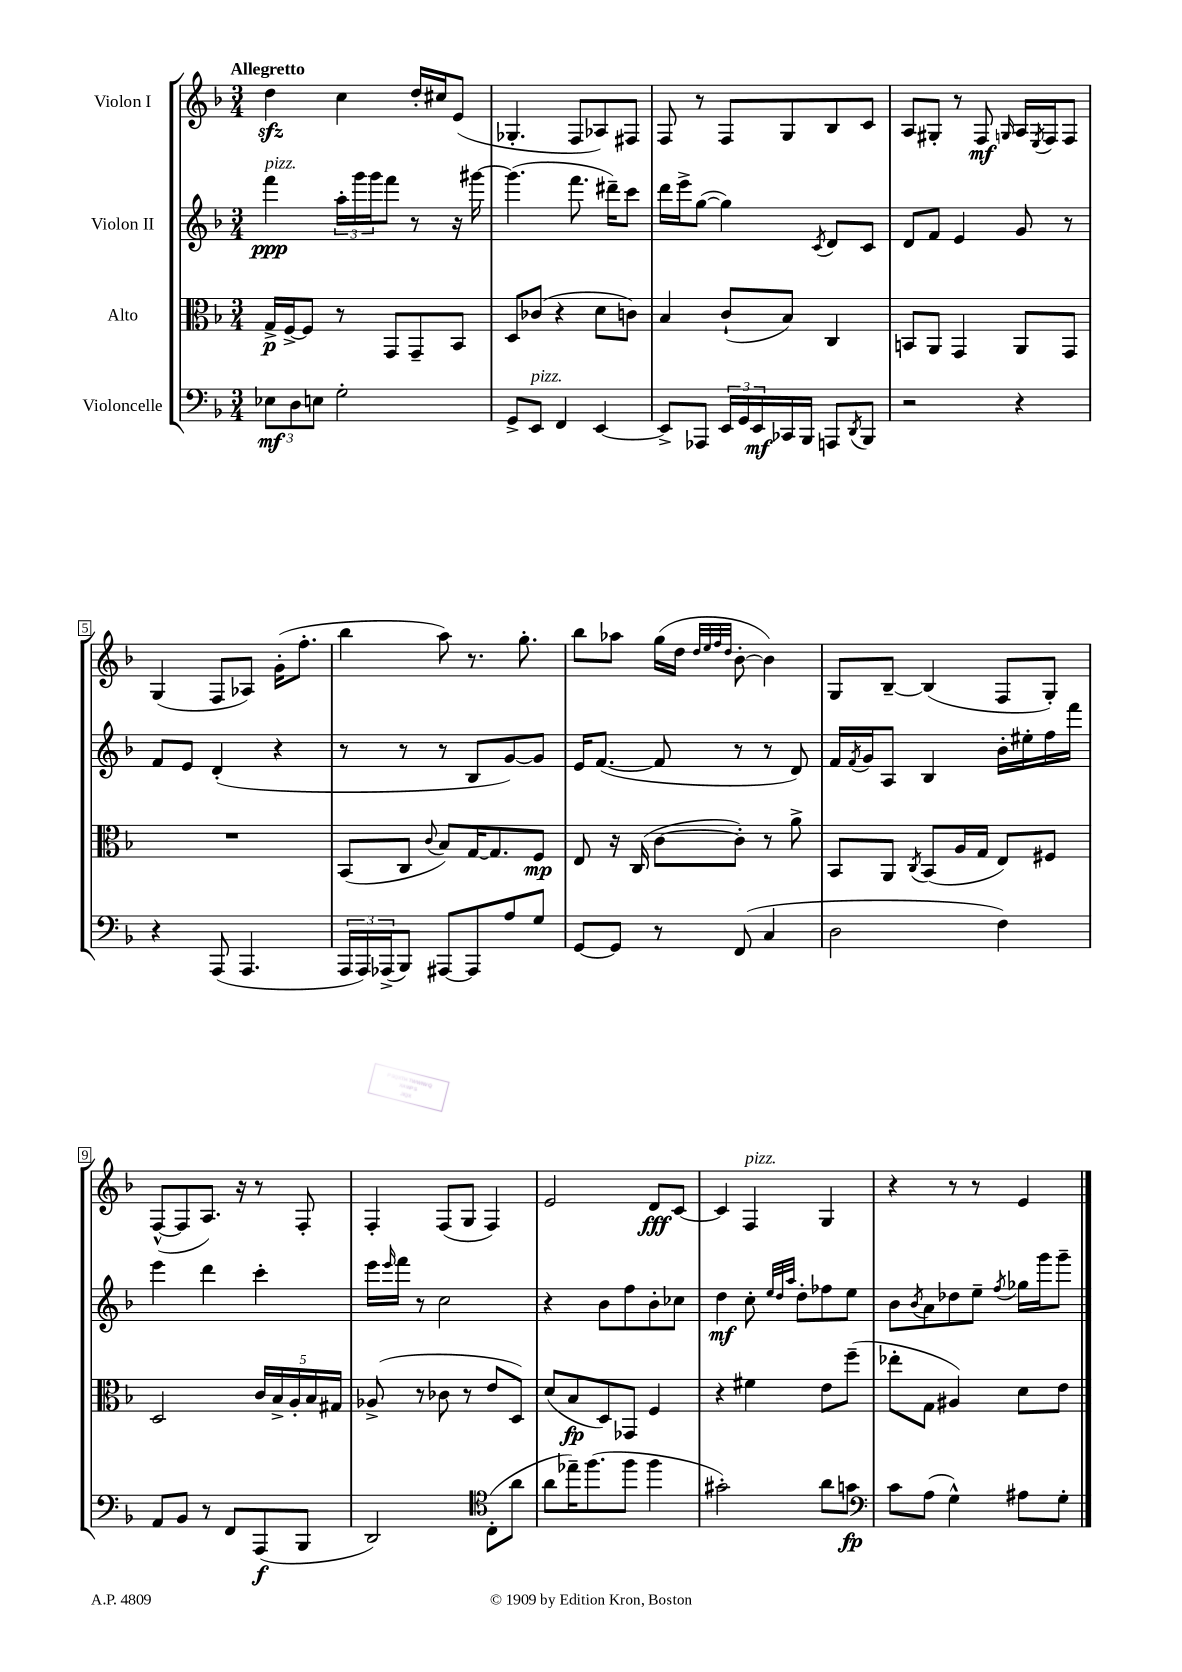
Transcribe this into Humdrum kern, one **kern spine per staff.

**kern	**dynam	**kern	**dynam	**kern	**dynam	**kern	**dynam
*part4	*part4	*part3	*part3	*part2	*part2	*part1	*part1
*staff4	*staff4	*staff3	*staff3	*staff2	*staff2	*staff1	*staff1
*I"Violoncelle	*	*I"Alto	*	*I"Violon II	*	*I"Violon I	*
*clefF4	*	*clefC3	*	*clefG2	*	*clefG2	*
*k[b-]	*	*k[b-]	*	*k[b-]	*	*k[b-]	*
*M3/4	*	*M3/4	*	*M3/4	*	*M3/4	*
=1	=1	=1	=1	=1	=1	=1	=1
!	!	!	!	!	!	!LO:TX:a:B:t=Allegretto	!
!	!	!	!	!LO:TX:a:i:t=pizz.	!	!	!
12E-X\L	mf	16G^/LL	p	4fff\	ppp	4ddzz\	.
.	.	[16F^/J	.	.	.	.	.
12D\	.	.	.	.	.	.	.
.	.	8F/J]	.	.	.	.	.
12En\J	.	.	.	.	.	.	.
2G'\	.	8r	.	24aa'\LL	.	4cc\	.
.	.	.	.	24ggg\	.	.	.
.	.	.	.	24ggg\J	.	.	.
.	.	8GG/L	.	8fff\J	.	.	.
.	.	8GG~/	.	8r	.	16dd'/LL	.
.	.	.	.	.	.	16cc#X/J	.
.	.	8BB-/J	.	16r	.	(8e/J	.
.	.	.	.	[16ggg#X\	.	.	.
=2	=2	=2	=2	=2	=2	=2	=2
8GG^/L	.	8D/L	.	(4.ggg#\]	.	4.G-X'/	.
!LO:TX:a:i:t=pizz.	!	!	!	!	!	!	!
8EE/J	.	(8c-X/J	.	.	.	.	.
4FF/	.	4r	.	.	.	.	.
.	.	.	.	8.fff\	.	8F/L	.
[4EE/	.	8d\L	.	.	.	8A-X/)	.
.	.	.	.	16ddd#X~\KL)	.	.	.
.	.	8cn\J)	.	8ccc\J	.	8F#X/J	.
=3	=3	=3	=3	=3	=3	=3	=3
8EE^/L]	.	4B-/	.	16ddd\LL	.	8F/	.
.	.	.	.	16eee^\J	.	.	.
8AAA-X/J	.	.	.	([8gg\J	.	8r	.
24EE/LL	.	(8c`/L	.	4gg\])	.	8F/L	.
24GG/	.	.	.	.	.	.	.
24EE/	mf	.	.	.	.	.	.
16CC-X/	.	8B-/J)	.	.	.	8G/	.
16BBB-/JJ	.	.	.	.	.	.	.
.	.	.	.	8qc/	.	.	.
8AAAn/L	.	4C/	.	8d/L	.	8B-/	.
8qDD/	.	.	.	.	.	.	.
8BBB-/J	.	.	.	8c/J	.	8c/J	.
=4	=4	=4	=4	=4	=4	=4	=4
2r	.	8BBn/L	.	8d/L	.	8A/L	.
.	.	8AA/J	.	8f/J	.	8G#X'/J	.
.	.	4GG/	.	4e/	.	8r	.
.	.	.	.	.	.	8F/	mf
.	.	.	.	.	.	16qqGn/	.
4r	.	8AA/L	.	8g/	.	16A/LL	.
.	.	.	.	.	.	8qE/	.
.	.	.	.	.	.	16F/J	.
.	.	8GG/J	.	8r	.	8F/J	.
!!LO:LB:g=z
=5	=5	=5	=5	=5	=5	=5	=5
4r	.	2.r	.	8f/L	.	(4G/	.
.	.	.	.	8e/J	.	.	.
(8AAA/	.	.	.	(4d'/	.	8F/L	.
4.AAA/	.	.	.	.	.	8A-X/J)	.
.	.	.	.	4r	.	(16g'\KL	.
.	.	.	.	.	.	8.ff'\J	.
=6	=6	=6	=6	=6	=6	=6	=6
24AAA/LL	.	(8BB-/L	.	8r	.	4bb-\	.
24AAA/)	.	.	.	.	.	.	.
(24AAA-X^/J	.	.	.	.	.	.	.
8BBB-/J)	.	8C/J	.	8r	.	.	.
.	.	8qqc/	.	.	.	.	.
[8AAA#X/L	.	8B-/L)	.	8r	.	8aa\)	.
8AAA#/]	.	[16G/K	.	8B-/L	.	8.r	.
.	.	8.G/]	.	.	.	.	.
8A/	.	.	.	[8g/)	.	.	.
.	.	.	.	.	.	8.gg'\	.
8G/J	.	8F/J	mp	8g/J]	.	.	.
=7	=7	=7	=7	=7	=7	=7	=7
[8GG/L	.	8E/	.	16e/KL	.	8bb-\L	.
.	.	.	.	([8.f/J	.	.	.
8GG/J]	.	16r	.	.	.	8aa-X\J	.
.	.	(16C/	.	.	.	.	.
8r	.	[8c\L	.	8f/]	.	(16gg\LL	.
.	.	.	.	.	.	16dd\JJ	.
.	.	.	.	.	.	32qqdd/LLL	.
.	.	.	.	.	.	32qqee/	.
.	.	.	.	.	.	32qqff/	.
.	.	.	.	.	.	32qqdd/JJJ	.
(8FF/	.	8c'\J])	.	8r	.	[8b-'\	.
4C/	.	8r	.	8r	.	4b-\])	.
.	.	8a^\	.	8d/)	.	.	.
=8	=8	=8	=8	=8	=8	=8	=8
2D\	.	8BB-/L	.	16f/LL	.	8G/L	.
.	.	.	.	8qf/	.	.	.
.	.	.	.	16g/J	.	.	.
.	.	8AA/J	.	8A/J	.	[8B-~/J	.
.	.	8qC/	.	.	.	.	.
.	.	(8BB-/L	.	4B-/	.	(4B-/]	.
.	.	16A/L	.	.	.	.	.
.	.	16G/JJ	.	.	.	.	.
4F\)	.	8E/L)	.	16b-'\LL	.	8F/L	.
.	.	.	.	16ee#X'\	.	.	.
.	.	8F#X/J	.	16ff\	.	8G'/J)	.
.	.	.	.	16fff\JJ	.	.	.
!!LO:LB:g=z
=9	=9	=9	=9	=9	=9	=9	=9
8AA/L	.	2D/	.	4eee\	.	([8F^^/L	.
8BB-/J	.	.	.	.	.	8F/]	.
8r	.	.	.	4ddd\	.	8.A/J)	.
8FF/L	.	.	.	.	.	.	.
.	.	.	.	.	.	16r	.
(8AAA/	f	20c/LL	.	4ccc'\	.	8r	.
.	.	20B-^/	.	.	.	.	.
.	.	20A'/	.	.	.	.	.
8BBB-/J	.	.	.	.	.	8F'/	.
.	.	20B-/	.	.	.	.	.
.	.	20G#X/JJ	.	.	.	.	.
=10	=10	=10	=10	=10	=10	=10	=10
2DD/)	.	(8A-X^/	.	16eee\LL	.	4F'/	.
.	.	.	.	16qqeee/	.	.	.
.	.	.	.	16fff\JJ	.	.	.
.	.	8r	.	8r	.	.	.
.	.	8c-X\	.	2cc\	.	(8F/L	.
.	.	8r	.	.	.	8G/J	.
*clefC4	*	*	*	*	*	*	*
(8C'\L	.	8e/L	.	.	.	4F/)	.
8a\J	.	8D/J)	.	.	.	.	.
=11	=11	=11	=11	=11	=11	=11	=11
8a\L	.	(8d/L	.	4r	.	2e/	.
16ee-X~\K)	.	8B-/	fp	.	.	.	.
(8.ff\	.	.	.	.	.	.	.
.	.	8D/)	.	8b-\L	.	.	.
8ff\J	.	8GG-X/J	.	8ff\	.	.	.
4ff\	.	4F/	.	8b-'\	.	8d/L	fff
.	.	.	.	8cc-X\J	.	[8c/J	.
=12	=12	=12	=12	=12	=12	=12	=12
2g#X'\)	.	4r	.	4dd\	mf	4c/]	.
!	!	!	!	!	!	!LO:TX:a:i:t=pizz.	!
.	.	4f#X\	.	8cc'\	.	4F/	.
.	.	.	.	32qqee/LLL	.	.	.
.	.	.	.	32qqdd/	.	.	.
.	.	.	.	32qqaa/JJJ	.	.	.
.	.	.	.	8dd'\L	.	.	.
8a\L	.	8e\L	.	8ff-X\	.	4G/	.
8gn\J	fp	(8ff~\J	.	8ee\J	.	.	.
=13	=13	=13	=13	=13	=13	=13	=13
*clefF4	*	*	*	*	*	*	*
8c\L	.	8ee-X'\L	.	8b-\L	.	4r	.
.	.	.	.	8qb-/	.	.	.
(8A\J	.	8G\J	.	8a\	.	.	.
4G^^\)	.	4A#X/)	.	8dd-X\	.	8r	.
.	.	.	.	8ee~\J	.	8r	.
.	.	.	.	8qff/	.	.	.
8A#X\L	.	8d\L	.	16gg-X\LL	.	4e/	.
.	.	.	.	16ggg\J	.	.	.
8G'\J	.	8e\J	.	8ggg~\J	.	.	.
==	==	==	==	==	==	==	==
*-	*-	*-	*-	*-	*-	*-	*-
